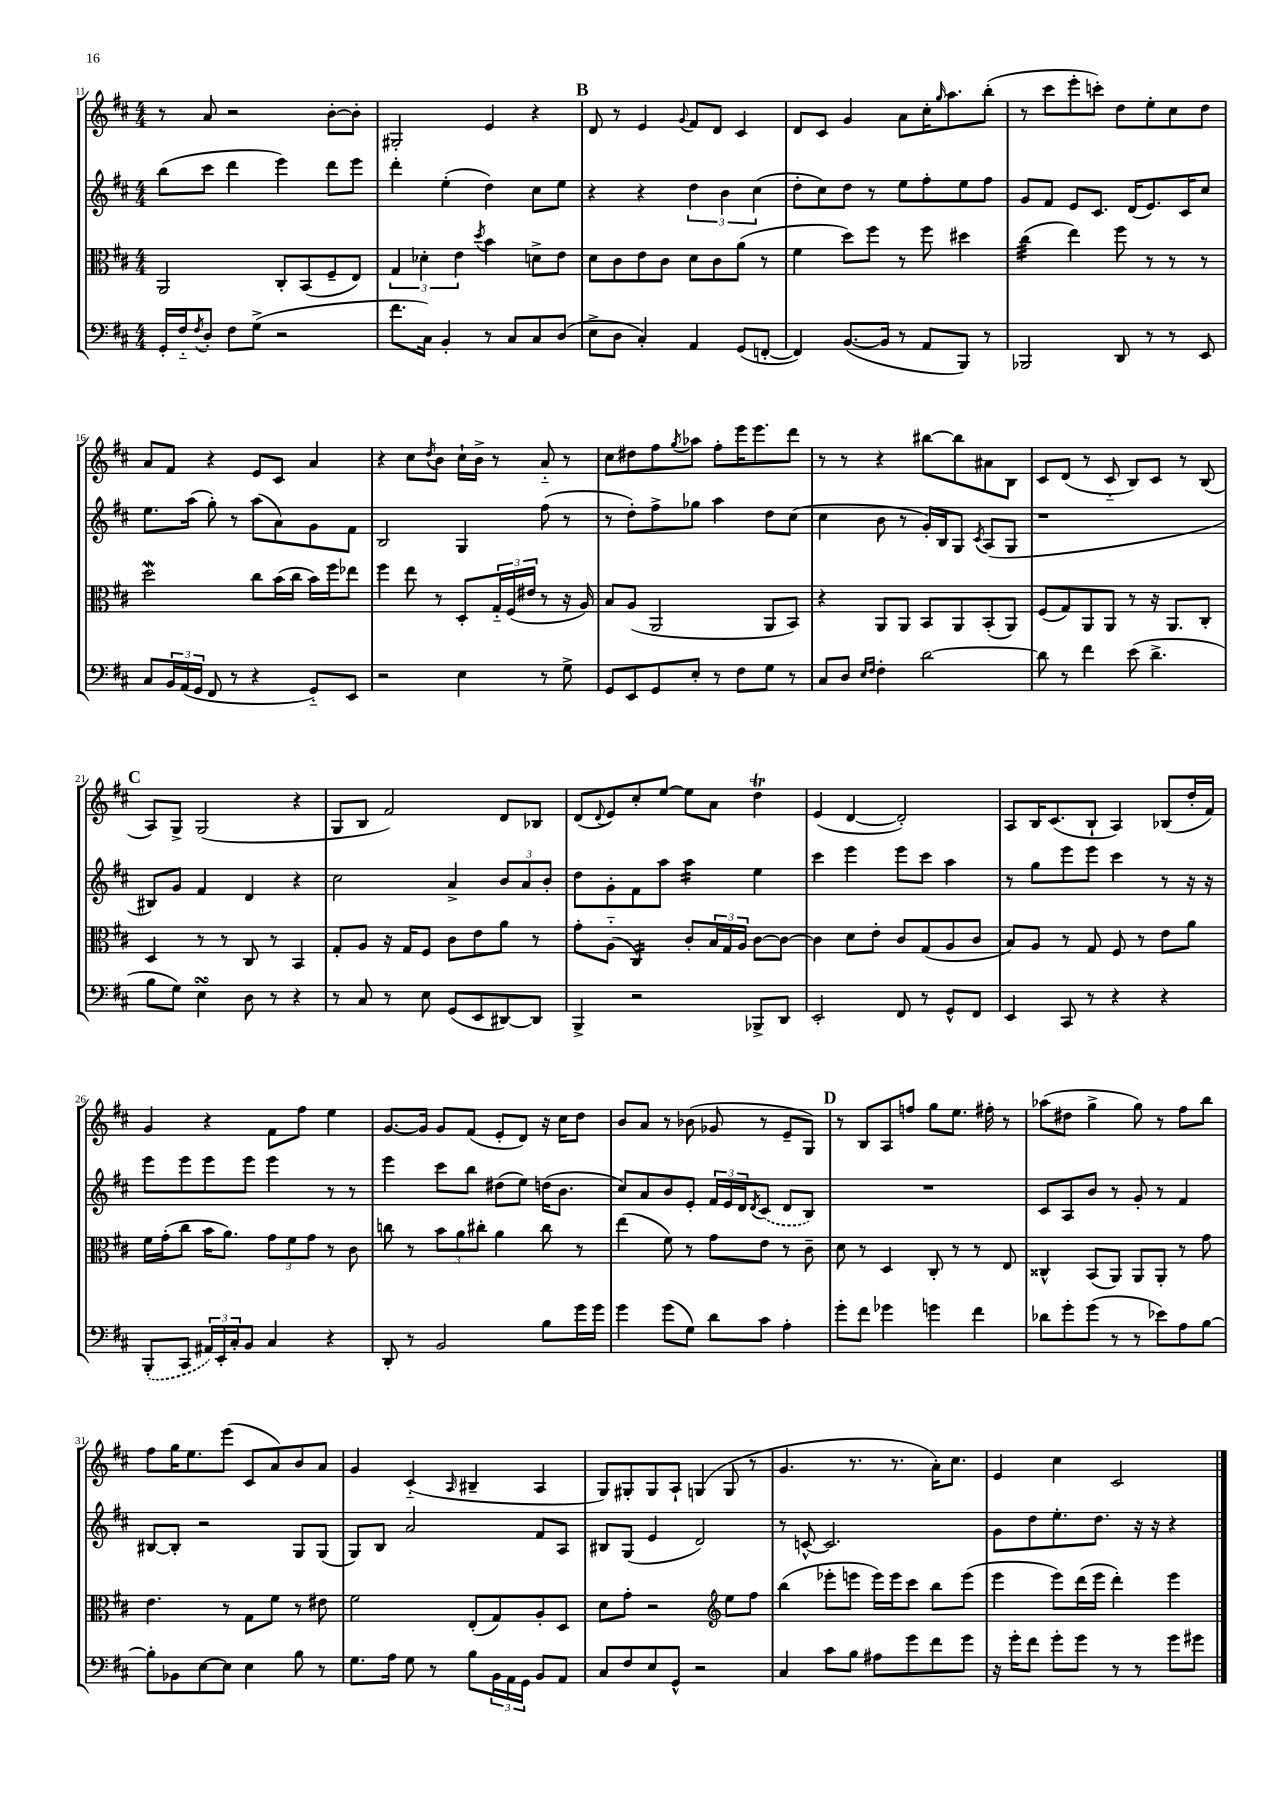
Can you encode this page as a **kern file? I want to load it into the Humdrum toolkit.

**kern	**kern	**kern	**kern
*staff4	*staff3	*staff2	*staff1
*clefF4	*clefC3	*clefG2	*clefG2
*k[f#c#]	*k[f#c#]	*k[f#c#]	*k[f#c#]
*M4/4	*M4/4	*M4/4	*M4/4
16GG'/LL	2AA/	(8bb\L	8r
16F#'~/J	.	.	.
8qF#/	.	.	.
8D'/J	.	8ccc#\J	8a/
8F#\L	.	4ddd\	2r
(8G^\J	.	.	.
2r	8C#'/L	4eee\)	.
.	(8BB/	.	.
.	8F#~/	8ddd\L	[8b'\L
.	8E/J)	8eee\J	8b'\]J
=	=	=	=
8.f#\L	6G/	4ddd'\	2G#'/
.	6d-'\	.	.
16C#\Jk)	.	.	.
4BB'/	.	(4ee'\	.
.	6e\	.	.
.	8qdd/	.	.
8r	4b\	4dd\)	4e/
8C#/L	.	.	.
8C#/	8d^\L	8cc#\L	4r
(8D/J	8e\J	8ee\J	.
=	=	=	=
8E^\L	8d\L	4r	8d/
8D\J	8c#\	.	8r
4C#'/)	8e\	4r	4e/
.	8c#\J	.	.
.	.	.	8qqg/
4AA/	8d\L	6dd\	8f#/L
.	8c#\	.	8d/J
.	.	6b\	.
(8GG/L	(8a\J	.	4c#/
.	.	(6cc#\	.
[8FF'/J	8r	.	.
=	=	=	=
4FF/])	4f#\	8dd'\L	8d/L
.	.	8cc#\)	8c#/J
([8.BB/L	8dd\L)	8dd\J	4g/
.	8ff#\J	8r	.
16BB/]Jk	.	.	.
8r	8r	8ee\L	8a\L
8AA/L	8ff#\	8ff#'\	16cc#'\K
.	.	.	16qqgg/
.	.	.	8.aa\
8BBB/J)	4dd#\	8ee\	.
8r	.	8ff#\J	(8bb'\J
=	=	=	=
2BBB-/	(4cc#\	8g/L	8r
.	.	8f#/J	8ccc#\L
.	4ee\)	8e/L	8eee'\
.	.	8.c#/J	8ccc'\J)
8DD/	8ff#\	.	8dd\L
.	.	(16d/LK	.
8r	8r	8.e/)	8ee'\
8r	8r	.	8cc#\
.	.	16c#/K	.
8EE/	8r	8cc#/J	8dd\J
=	=	=	=
8C#/L	2dd\	8.ee\L	8a/L
24BB/L	.	.	8f#/J
(24AA/	.	.	.
.	.	(16aa\Jk	.
24GG/JJ	.	.	.
8FF#/	.	8gg'\)	4r
8r	.	8r	.
4r	8cc#\L	(8aa\L	8e/L
.	(16b\L	8a\)	8c#/J
.	16cc#\JJ	.	.
8GG'~/L)	16b\LL)	8g\	4a/
.	16ff#\J	.	.
8EE/J	8ee-\J	8f#\J	.
=	=	=	=
2r	4ff#\	2B/	4r
.	8ee\	.	8cc#\L
.	.	.	8qdd/
.	8r	.	8b\J
4E\	8D'/L	4G/	16cc#`\LL
.	.	.	16b^\JJ
.	24G'~/L	.	8r
.	(24F#/	.	.
.	24e#/JJ	.	.
8r	8r	(8ff#\	8a'~/
8G^\	16r	8r	8r
.	16A/)	.	.
=	=	=	=
8GG/L	8B/L	8r	8cc#\L
8EE/	(8A/J	8dd'\L)	8dd#\
8GG/	2AA/	8ff#^\	8ff#\
.	.	.	8qgg/
8E'/J	.	8gg-\J	8aa-\J
8r	.	4aa\	8ff#'\L
8F#\L	.	.	16eee\K
.	.	.	8.eee\
8G\J	8AA/L	8dd\L	.
8r	8BB/J)	(8cc#\J	8ddd\J
=	=	=	=
8C#/L	4r	4cc#\	8r
8D/J	.	.	8r
16qqE/LL	.	.	.
16qqF#/JJ	.	.	.
4F#'\	8AA/L	8b\	4r
.	8AA/J	8r	.
[2d\	8BB/L	16g'/LL)	[8bb#\L
.	.	16B/J	.
.	8AA/	8G/J	8bb#\]
.	.	8qc#/	.
.	(8BB'/	(8A/L	8a#\
.	8AA/J)	8G/J	8B\J
=	=	=	=
8d\]	(8F#/L	1r	8c#/L
8r	8G/)	.	(8d/J
4f#\	8AA/	.	8r
.	8AA/J	.	8c#'~/
(8e\	8r	.	8B/L)
4.d^\	16r	.	8c#/J
.	8.AA/L	.	.
.	.	.	8r
.	8C#'/J	.	(8B/
=	=	=	=
8B\L	4D/	8B#/L)	8A/L)
8G\J)	.	8g/J	8G^/J
4E\	8r	4f#/	(2G/
.	8r	.	.
8D\	8C#/	4d/	.
8r	8r	.	.
4r	4BB/	4r	4r
=	=	=	=
8r	8G'/L	2cc#\	8G/L
8C#/	8A/J	.	8B/J
8r	16r	.	2f#/)
.	16G/LK	.	.
8E\	8F#/J	.	.
(8GG/L	8c#\L	4a^/	.
8EE/	8e\	.	.
[8DD#/)	8a\J	12b/L	8d/L
.	.	12a/	.
8DD#/]J	8r	.	8B-/J
.	.	12b'/J	.
=	=	=	=
4BBB^/	8g'\L	8dd\L	(8d/L
.	.	.	8qqd/
.	(8A'~\J	8g'\	8e/)
2r	4C#/)	8f#\	8cc#'/
.	.	8aa\J	[8ee/J
.	8c#'/L	4aa\	8ee\]L
.	24B/L	.	8a\J
.	24G/	.	.
.	24A/JJ	.	.
8BBB-^/L	[8c#\L	4ee\	4dd\
8DD/J	8c#\_J	.	.
=	=	=	=
2EE'/	4c#\]	4ccc#\	(4e/
.	8d\L	4eee\	[4d/
.	8e'\J	.	.
8FF#/	8c#/L	8eee\L	2d'/])
8r	(8G/	8ccc#\J	.
8GG^^/L	8A/	4aa\	.
8FF#/J	8c#/J	.	.
=	=	=	=
4EE/	8B/L)	8r	8A/L
.	8A/J	8gg\L	16B/K
.	.	.	(8.c#/
8CC#/	8r	8eee\	.
8r	8G/	8eee\J	8B`/J
4r	8F#/	4ccc#\	4A/)
.	8r	.	.
4r	8e\L	8r	(8B-/L
.	8a\J	16r	16dd'/L
.	.	16r	16f#/JJ)
=	=	=	=
(8BBB'/L	16f#\LL	8eee\L	4g/
.	(16g'\J	.	.
8CC#/J	8cc#\J	8eee\	.
24AA#/LL)	16b\LK	8eee\	4r
24EE'/	.	.	.
.	8.a\J)	.	.
24C#'/J	.	.	.
8BB/J	.	8eee\J	.
4C#/	12g\L	4eee\	8f#\L
.	12f#\	.	.
.	.	.	8ff#\J
.	12g\J	.	.
4r	8r	8r	4ee\
.	8c#\	8r	.
=	=	=	=
8DD'/	8cc\	4eee\	[8.g/L
8r	8r	.	.
.	.	.	16g/]Jk
2BB/	12b\L	8ccc#\L	8g/L
.	12a\	.	.
.	.	8bb\J	(8f#/J
.	12cc#'\J	.	.
.	4a\	(8dd#\L	8e'/L
.	.	8ee\J)	8d/J)
8B\L	8cc#\	(16dd\LK	16r
.	.	8.b\J	16cc#\LK
16g\L	8r	.	8dd\J
16g\JJ	.	.	.
=	=	=	=
4g\	(4ee\	8cc#/L)	8b/L
.	.	8a/	8a/J
(8g\L	8f#\)	8b/	8r
8G\J)	8r	8e'/J	(8b-\
8d\L	8g\L	24f#/LL	8g-/
.	.	24e/	.
.	.	24d/J	.
.	.	8qd/	.
8c#\J	8e\J	(8c#/J	8r
4A'\	8r	8d/L	8e~/L
.	8c#~\	8B/J)	8G/J)
=	=	=	=
8g'\L	8d\	1r	8r
8f#\J	8r	.	8B/L
4g-\	4D/	.	8A/
.	.	.	8ff/J
4g\	8C#'/	.	8gg\L
.	8r	.	8.ee\J
4f#\	8r	.	.
.	.	.	16ff#'\
.	8E/	.	8r
=	=	=	=
8d-\L	4C##^^/	8c#/L	(8aa-\L
8g'\	.	8A/	8dd#\J
(8g\J	(8BB/L	8b/J	4gg^\
8r	8AA/J)	8r	.
8r	8AA/L	8g'/	8gg\)
8e-\L)	8AA'/J	8r	8r
8A\	8r	4f#/	8ff#\L
[8B\J	8g\	.	8bb\J
=	=	=	=
8B'\]L	4.e\	[8B#/L	8ff#\L
8BB-\	.	8B#'/]J	16gg\K
.	.	.	8.ee\
[8E\	.	2r	.
8E\]J	8r	.	(8eee\J
4E\	8G\L	.	8c#/L
.	8f#\J	.	8a/)
8B\	8r	8G/L	8b/
8r	8e#\	(8G/J	8a/J
=	=	=	=
8.G\L	2f#\	8G/L)	4g/
.	.	8B/J	.
16A\Jk	.	.	.
8G\	.	2a/	(4c#'~/
8r	.	.	.
.	.	.	16qqA/
8B\L	(8E'/L	.	4B#~/
24BB\L	8G/)	.	.
24AA\	.	.	.
24GG\JJ	.	.	.
8BB/L	8A'/	8f#/L	4A/
8AA/J	8D/J	8A/J	.
=	=	=	=
8C#/L	8d\L	8B#/L	8G/L)
8F#/	8g'\J	(8G/J	8G#'/
8E/	2r	4e/	8G#/
8GG^^/J	.	.	8A`/J
2r	.	2d/)	(4G/
*	*clefG2	*	*
.	8ee\L	.	8G/
.	8ff#\J	.	8r
=	=	=	=
4C#/	(4bb\	8r	4.g/
.	.	[8c^^/	.
8c#\L	8eee-'\L	2.c/]	.
8B\J	8eee\J	.	8.r
8A#\L	16eee\LL)	.	.
.	16eee\J	.	8.r
8g\	8ccc#\J	.	.
8f#\	8bb\L	.	16a'\LK)
.	.	.	8.cc#\J
8g\J	(8eee\J	.	.
=	=	=	=
16r	4eee\	8g\L	4e/
16g'\LK	.	.	.
8f#\J	.	8dd\	.
8g'\L	8eee\L)	8.ee'\	4cc#\
8g\J	(16ddd\L	.	.
.	16eee\JJ	8.dd\J	.
8r	4ddd'\)	.	2c#/
8r	.	16r	.
.	.	16r	.
8g\L	4eee\	4r	.
8g#\J	.	.	.
==	==	==	==
*-	*-	*-	*-
